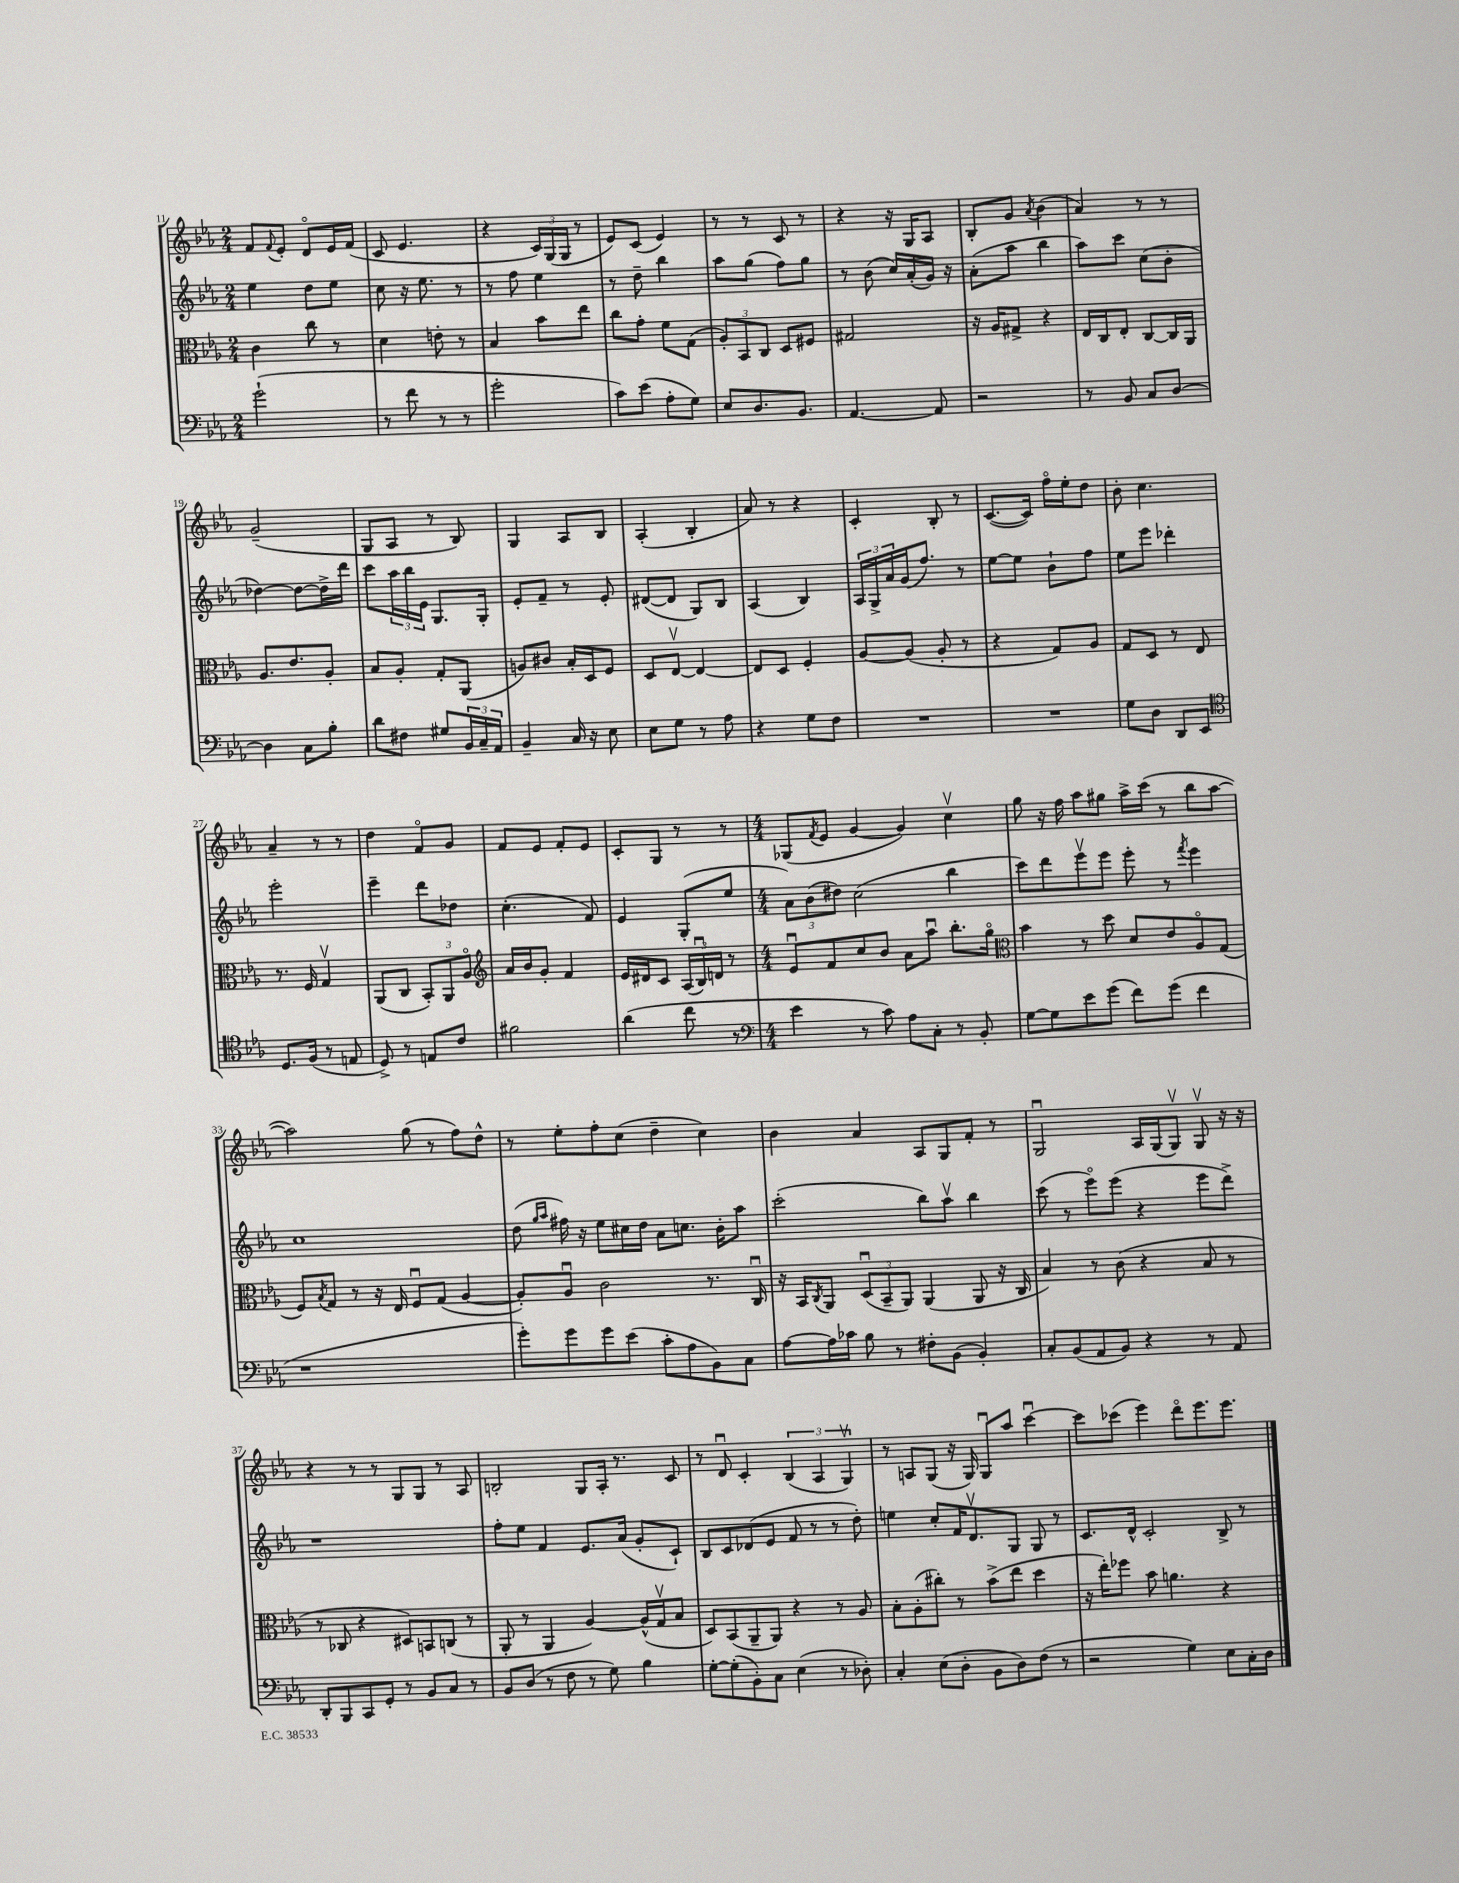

**kern	**kern	**kern	**kern
*part4	*part3	*part2	*part1
*staff4	*staff3	*staff2	*staff1
*clefF4	*clefC3	*clefG2	*clefG2
*k[b-e-a-]	*k[b-e-a-]	*k[b-e-a-]	*k[b-e-a-]
*M2/4	*M2/4	*M2/4	*M2/4
=11	=11	=11	=11
(2g`\	4c\	4ee-\	8f/L
.	.	.	8qqf/
.	.	.	8e-'/J
.	8cc\	8dd\L	8d/L
.	8r	8ee-\J	16e-/L
.	.	.	(16f/JJ
=12	=12	=12	=12
8r	4d\	8cc\	8c/
8f\	.	16r	4.e-/
.	.	8.ee-\	.
8r	8en'\	.	.
8r	8r	8r	.
=13	=13	=13	=13
2g'\	4B-/	8r	4r
.	.	8ff\	.
.	8b-\L	4ee-\	24c/LL)
.	.	.	(24G/
.	.	.	24G/JJ
.	8ee-\J	.	8r
=14	=14	=14	=14
8c\L)	8cc\L	8r	8e-/L)
(8e-\J	8g'\J	8dd~\	(8c/J
8A-'\L	8f\L	4bb-\	4e-/)
8G\J)	(8G\J	.	.
=15	=15	=15	=15
8E-/L	12A-'/L)	8aa-\L	8r
.	12BB-/	.	.
8.D/	.	(8gg\J	8r
.	12C/J	.	.
.	8D/L	8ff\L)	8c/
8.BB-/J	.	.	.
.	8F#X/J	8gg\J	8r
=16	=16	=16	=16
[4.AA-/	2G#X/	8r	4r
.	.	(8b-\	.
.	.	16cc/LL)	16r
.	.	(16a-'/	16G/KL
8AA-/]	.	16g/JJ)	8A-/J
.	.	16r	.
=17	=17	=17	=17
2r	16r	(8a-'\L	8B-'/L
.	16A-/KL	.	.
.	8G#X^/J	8aa-\J	8g/J
.	.	.	8qa-/
.	4r	4bb-\	(4b-\
=18	=18	=18	=18
8r	16E-/LL	8aa-\L)	4a-/)
.	16C/J	.	.
8BB-/	8E-'/J	8ccc\J	.
8C/L	[8C/L	(8cc\L	8r
[8D/J	16C/L]	8b-'\J	8r
.	16AA-/JJ	.	.
!!LO:LB:g=z
=19	=19	=19	=19
4D\]	8.A-/L	[4dd-X\)	(2g~/
.	8.e-/	.	.
8C\L	.	8dd-\L_	.
8B-'\J	8A-'/J	16dd-^\L]	.
.	.	16ddd\JJ	.
=20	=20	=20	=20
8d\L	8B-/L	8ccc\L	8G/L
8F#X\J	8A-'/J	24aa-\L	8A-/J
.	.	24bb-\	.
.	.	24e-\JJ	.
8G#X/L	8G'/L	8.G/L	8r
24BB-/L	(8AA-/J	.	8B-/)
24C~/	.	.	.
.	.	16G'/Jk	.
24AA-/JJ	.	.	.
=21	=21	=21	=21
4BB-~/	8An/L)	8e-'/L	4G/
.	8c#X/J	8f~/J	.
16C/	16B-'/LL	8r	8A-/L
16r	16D/J	.	.
8E-\	8F/J	8e-'/	8B-/J
=22	=22	=22	=22
8E-\L	8D/L	([8d#X/L	(4A-'/
8G\J	[8E-v/J	8d#/J]	.
8r	4E-/_	8G/L)	4B-'/
8A-\	.	8B-/J	.
=23	=23	=23	=23
4r	8E-/L]	(4A-/	8a-/)
.	8D/J	.	8r
8G\L	4F'/	4B-/)	4r
8F\J	.	.	.
=24	=24	=24	=24
2r	[8A-/L	24A-/LL	4c'/
.	.	24G^/	.
.	.	24a-/	.
.	(8A-/J]	(16g/J	.
.	.	8.ff/J)	.
.	8A-'/	.	8B-'/
.	8r	8r	8r
=25	=25	=25	=25
2r	4r	[8ee-\L	([8.c/L
.	.	8ee-\J]	.
.	.	.	16c/Jk])
.	8G/L)	8b-`\L	16ff\LL
.	.	.	16ee-'\J
.	8A-/J	8ff\J	8dd\J
=26	=26	=26	=26
8G\L	8G/L	8ee-\L	8b-'\
8D\J	8D/J	8eee-\J	4.cc\
8DD/L	8r	4ddd-X'\	.
8EE-/J	8E-/	.	.
!!LO:LB:g=z
=27	=27	=27	=27
*clefC4	*	*	*
8.D/L	8.r	2eee-'\	4a-~/
(16F/Jk	16F/	.	.
8r	4Gv/	.	8r
8En/	.	.	8r
=28	=28	=28	=28
8D^/)	(8AA-/L	4eee-~\	4dd\
8r	8C/J	.	.
8En/L	12BB-'/L)	8ddd\L	8f/L
.	12AA-/	.	.
8c/J	.	8dd-X\J	8g/J
.	12A-/J	.	.
=29	=29	=29	=29
*	*clefG2	*	*
2f#X\	16a-/LL	(4.cc'\	8f/L
.	16b-/J	.	.
.	8g'/J	.	8e-/J
.	4f/	.	8f'/L
.	.	8f/)	8e-/J
=30	=30	=30	=30
(4a-\	16e-/LL	4e-/	8c'/L
.	16d#X/J	.	.
.	8c/J	.	8G/J
8cc\	(24A-/LL	(8G'/L	8r
.	24B-u/)	.	.
.	24dn/JJ	.	.
8r	8r	8ee-/J	8r
=31	=31	=31	=31
*clefF4	*	*	*
*M4/4	*M4/4	*M4/4	*M4/4
4e-\	8e-u/L	12a-\L)	(8G-X/L
.	.	(12b-\	.
.	.	.	8qf/
.	8f/	.	8e-/J
.	.	12dd#X\J)	.
8r	8cc/	(2cc\	[4g/
8c\)	8b-/J	.	.
8A-\L	8a-\L	.	4g/])
8C'\J	8aa-u\J	.	.
8r	8.bb-'\L	4bb-\	4ccv\
8BB-'/	.	.	.
.	16gg\Jk	.	.
=32	=32	=32	=32
*	*clefC3	*	*
[8G\L	4b-\	8ccc\L)	8gg\
8G\]	.	8ddd\	16r
.	.	.	16ff\
8e-\	8r	8eee-v\	8aa-\L
(8g\J	8dd\	8eee-\J	8gg#X\J
8f\L)	8d/L	8eee-'\	16aa-^\LL
.	.	.	(16ccc\JJ
(8g\J	8e-/	8r	8r
.	.	8qfff/	.
4f\	8A-/	4eee-\	8bb-\L
.	(8G/J	.	[8aa-\J
!!LO:LB:g=z
=33	=33	=33	=33
1r	8F/L)	1cc	2aa-\])
.	8qB-/	.	.
.	8G/J	.	.
.	8r	.	.
.	16r	.	.
.	16E-/	.	.
.	8Fu/L	.	(8gg\
.	(8G/J	.	8r
.	[4A-/	.	8ff\L)
.	.	.	8dd^^\J
=34	=34	=34	=34
8g'\L)	8A-'/L])	(8dd\	8r
.	.	16qqgg/LL	.
.	.	16qqaa-/JJ	.
8g\	8A-u/J	16ff#X\)	8ee-'\L
.	.	16r	.
8g\	2c\	8ee-\L	8ff'\
(8e-\J	.	16cc#X\L	(8cc\J
.	.	16dd\JJ	.
8c'\L	.	8a-\L	4dd~\
8A-\	.	8.ccn\J	.
8BB-\)	8.r	.	4cc\)
.	.	16b-'\KL	.
8C\J	.	8aa-\J	.
.	16Cu/	.	.
=35	=35	=35	=35
[8A-\L	16r	(2ccc'\	4b-\
.	16BB-/KL	.	.
.	8qC/	.	.
16A-\L]	8AA-/J	.	.
16c-X\JJ	.	.	.
8B-\	(12Du/L	.	4a-/
.	12BB-~/	.	.
8r	.	.	.
.	12AA-/J)	.	.
8F#X'\L	(4AA-/	8bb-\L)	8A-/L
(8BB-\J	.	8aa-v\J	8G/
4BB-'/)	8AA-/	4bb-\	8f'/J
.	16r	.	8r
.	16C/	.	.
=36	=36	=36	=36
8C'/L	4B-/)	(8ccc\	2Gu/
(8BB-/	.	8r	.
8AA-/	8r	8eee-\L)	.
8BB-/J)	(8c\	(8eee-\J	.
4r	4r	4r	16A-/LL
.	.	.	(16G/J
.	.	.	8Gv/J)
8r	8B-/	8eee-\L	8Gv/
8AA-/	8r	8ddd^\J)	16r
.	.	.	16r
!!LO:LB:g=z
=37	=37	=37	=37
8DD'/L	8r	1r	4r
8BBB-/	8C-X/	.	.
8CC/	4r	.	8r
8GG'/J	.	.	8r
8r	8D#X/L)	.	8G/L
8BB-/L	8BBn/	.	8G/J
8C/J	(8Cn/J	.	8r
8r	8r	.	8A-/
=38	=38	=38	=38
8BB-/L	8AA-'/	8ff'\L	2Bn'/
(8D/J	8r	8ee-\J	.
8r	4AA-/	4f/	.
8F\	.	.	.
8r	[4A-/)	8.e-/L	8G/L
8G\)	.	.	16A-'/Jk
.	.	(16a-/Jk	8.r
4B-\	(16A-^^/LL]	8g'/L	.
.	16Gv/J	.	.
.	8B-/J	8c`/J)	8c/
=39	=39	=39	=39
[8G'\L	8D/L)	8B-/L	8r
(8G'\]	(8BB-/	8c/	8du/
8BB-'\)	8AA-~/	(8d-X/	4c'/
8C\J	8AA-/J)	8e-/J	.
(4E-\	4r	8f/	(6B-/
.	.	8r	.
.	.	.	6A-/
8r	8r	8r	.
.	.	.	6Gv/)
8D-X'\)	8A-/	8dd'\)	.
=40	=40	=40	=40
4C'/	8B-'\L	4een\	8r
.	(8A-'\	.	8An/L
(8E-\L	8cc#X'\J)	8cc'/L	(8G/J
8D'\J	8r	16f/K	16r
.	.	8.dv/	16G/)
8BB-\L	(8b-^\L	.	8Gu/L
8D\)	8ee-\J	8G/J	8aa-/J
(8F\J	4dd\	8G/	[4cccu\
8r	.	8r	.
=41	=41	=41	=41
2r	16r	8.c/L	8ccc\L]
.	16ee-'\KL)	.	.
.	8ff-X\J	.	(8ccc-X\J
.	.	16d^^/Jk	.
.	8b-\	2c'/	4eee-\)
.	4.an\	.	.
4G\)	.	.	8ddd\L
.	.	.	8.eee-\
8E-\L	4r	8B-^/	.
.	.	.	8.eee-\J
16C'\L	.	8r	.
16D\JJ	.	.	.
==	==	==	==
*-	*-	*-	*-
